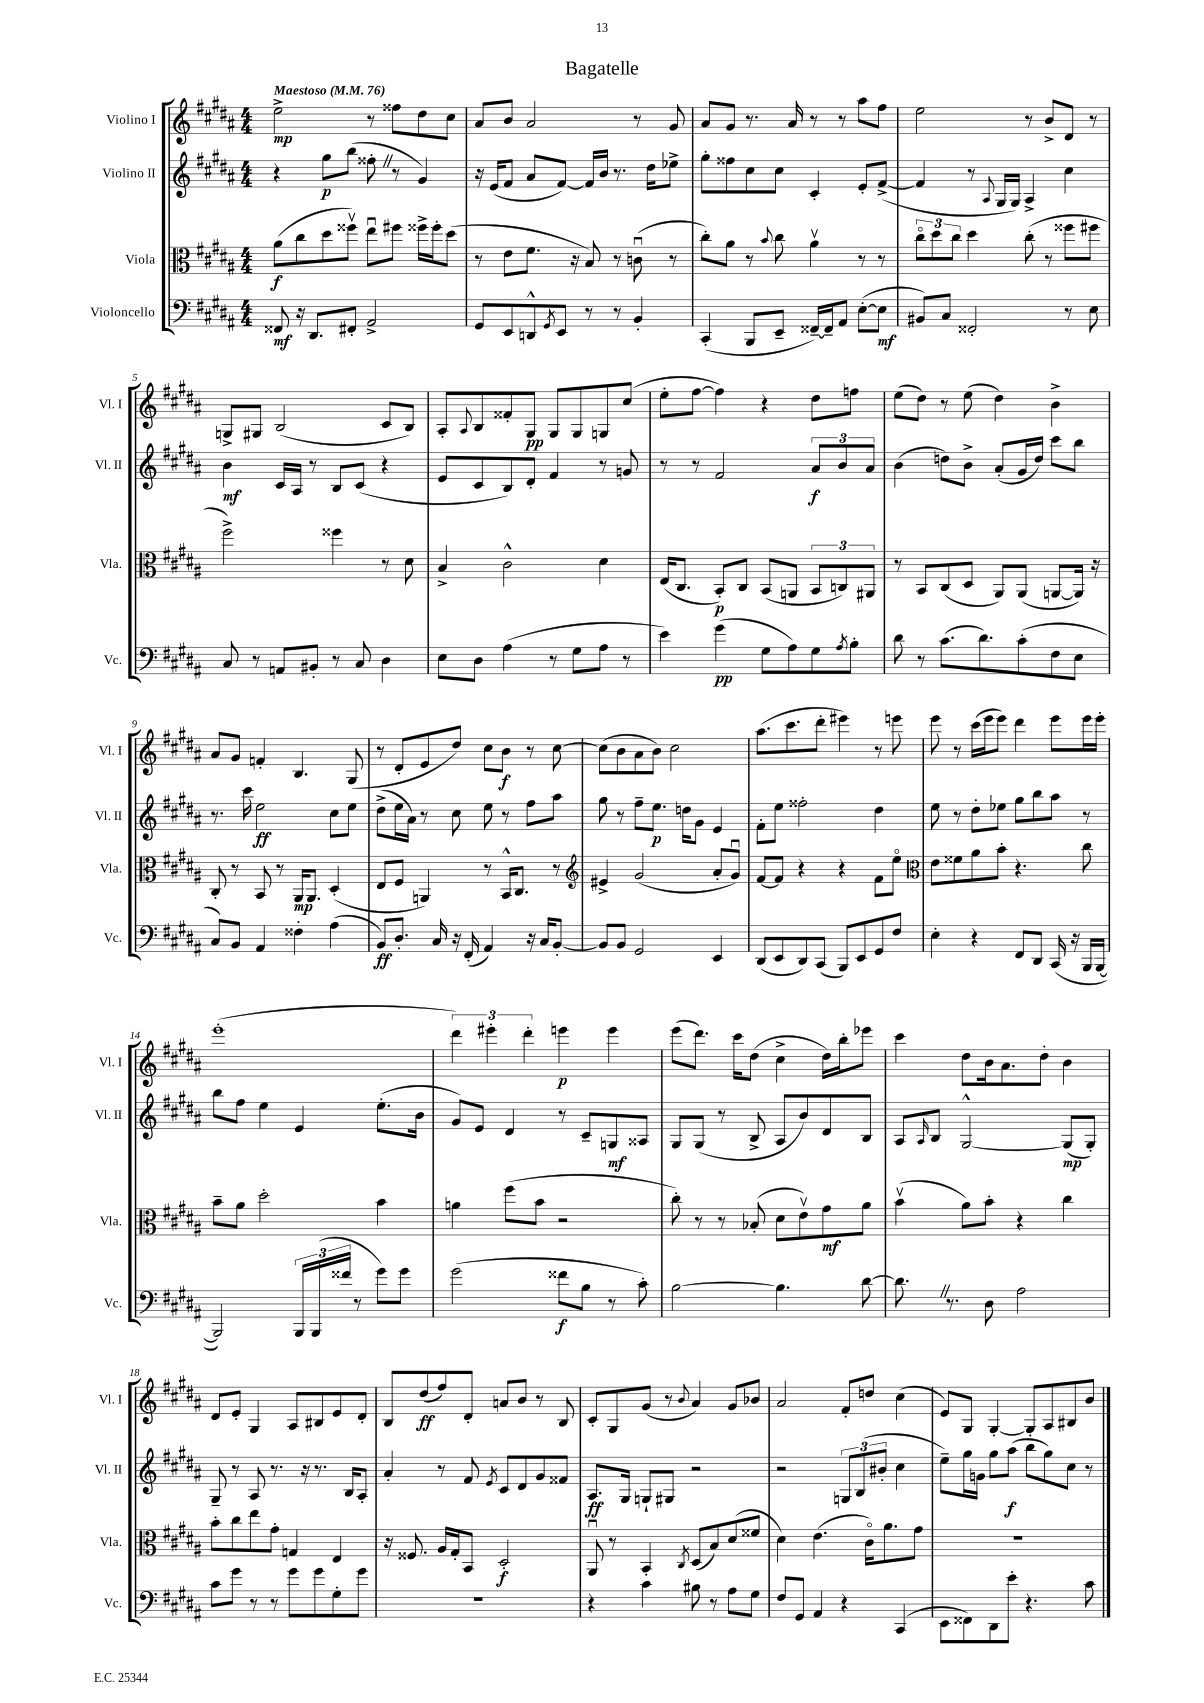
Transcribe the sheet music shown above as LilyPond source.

\header { title = "Bagatelle" }
<<
\new StaffGroup <<
\new Staff = "s0" \with { instrumentName = "Violino I" shortInstrumentName = "Vl. I" } {
    \clef treble \key b \major \numericTimeSignature \time 4/4 \tempo "Maestoso" 4 = 76
    e''2->\mp r8 fisis''8 dis''8 cis''8 |
    ais'8 b'8 ais'2 r8 gis'8 |
    ais'8 gis'8 r8. ais'16 r8 r8 ais''8 fis''8 |
    e''2 r8 b'8-> dis'8 r8 |
    g8-> gis8 b2( cis'8 b8) |
    ais8-. \appoggiatura { ais8 } b8 fisis'8-. gis8\pp gis8 gis8 g8 cis''8( |
    e''8-. fis''8~ fis''4) r4 dis''8 f''8 |
    e''8( dis''8) r8 e''8( dis''4) b'4-> |
    ais'8 gis'8 f'4-. b4. gis8( |
    r8 dis'8-. e'8 dis''8) cis''8 b'8\f r8 cis''8~ |
    cis''8( b'8 ais'8 b'8) cis''2 |
    ais''8.( cis'''8. dis'''8-. eis'''4) r8 e'''8 |
    e'''8 r8 cis'''16( e'''16 e'''8) dis'''4 e'''8 e'''16 e'''16-. |
    e'''1-.( |
    \tuplet 3/2 { dis'''4) eis'''4-. dis'''4-. } e'''4\p e'''4 |
    e'''8( dis'''8.) cis'''16 dis''8( cis''4-> dis''16) b''16-. ees'''8 |
    cis'''4 dis''8 b'16 ais'8. dis''8-. b'4 |
    dis'8 e'8-. gis4 ais8 bis8 e'8 dis'8-. |
    b8 dis''8\ff( fis''8) dis'8-. a'8 b'8 r8 b8 |
    cis'8-. gis8 gis'8( r8 \appoggiatura { b'8 } ais'4) gis'8 bes'8 |
    ais'2 fis'8-. d''8 cis''4( |
    e'8) gis8 gis4~-. gis8-. ais8 bis8 b'8 \bar "|." |
}
\new Staff = "s1" \with { instrumentName = "Violino II" shortInstrumentName = "Vl. II" } {
    \clef treble \key b \major \numericTimeSignature \time 4/4
    r4 gis''8\p b''8( fisis''8-. \once \override BreathingSign.text = \markup { \musicglyph "scripts.caesura.straight" } \breathe r8 gis'4) |
    r16 e'16( fis'8 ais'8 fis'8~) fis'16 b'16 r8. dis''16 ees''8-> |
    gis''8-. fisis''8 cis''8 cis''8 cis'4-. e'8-. fis'8~->( |
    fis'4 r8 \appoggiatura { ais8 } gis16 gis16) ais4-> cis''4 |
    b'4\mf cis'16 ais16 r8 b8 cis'8( r4 |
    e'8 cis'8 b8) dis'8-. fis'4 r8 g'8 |
    r8 r8 fis'2 \tuplet 3/2 { ais'8\f b'8 ais'8 } |
    b'4( d''8) b'8-> ais'8-.( gis'16 d''16) cis'''8 b''8 |
    r8. cis'''16 e''2\ff cis''8 e''8 |
    dis''8->( e''16 ais'16) r8 cis''8 e''8 r8 fis''8 ais''8 |
    gis''8 r8 fis''8-- e''8.\p d''16 gis'8 e'4 |
    fis'8-. e''8 fisis''2-. dis''4 |
    e''8 r8 dis''8-. ees''8 gis''8 b''8 ais''8 r8 |
    b''8 fis''8 e''4 e'4 e''8.-.( b'16 |
    gis'8) e'8 dis'4 r8 cis'8-- g8\mf aisis8 |
    gis8 gis8( r8 b8-> ais8 b'8) dis'8 b8 |
    ais8 \grace { ais16 } b8 gis2~-^ gis8\mp( gis8-.) |
    gis8-- r8 ais8 r8. r16 r8. b16 ais8-. |
    ais'4-. r8 fis'8 \acciaccatura { e'8 } cis'8 dis'8 gis'8 fisis'8 |
    ais8.\ff gis16 g8-! gis8 r2 |
    r2 \tuplet 3/2 { g8 b8( bis'8-. } cis''4 |
    e''8--) gis''16 g'16 gis''8 ais''8\f( b''8 gis''8) cis''8 r8 \bar "|." |
}
\new Staff = "s2" \with { instrumentName = "Viola" shortInstrumentName = "Vla." } {
    \clef alto \key b \major \numericTimeSignature \time 4/4
    ais'8\f( cis''8 dis''8 fisis''8\upbow) e''8\downbow fis''8 fisis''16-> fisis''16-. dis''8( |
    r8 e'8 fis'8. r16 b8) r8 c'8\downbow( r8 |
    cis''8-.) ais'8 r8 \appoggiatura { b'8 } cis''8 ais'4\upbow r8 r8 |
    \tuplet 3/2 { cis''8\flageolet dis''8 cis''8 } dis''4 cis''8-.( r8 fisis''8 fis''8 |
    fis''2->) fisis''4 r8 dis'8 |
    b4-> cis'2-^ dis'4 |
    e16( cis8. b,8-.\p) cis8 b,8( a,8 \tuplet 3/2 { b,8 c8) ais,8 } |
    r8 b,8 cis8( dis8 ais,8) ais,8( a,8~ a,16) r16 |
    cis8-. r8 b,8 r8 ais,16\mp ais,8. dis4-.( |
    e8 fis8 a,4) r8 b,16-^ cis8. r8 |
    \clef treble eis'4-> gis'2( ais'8-. gis'8\downbow) |
    fis'8~ fis'8 r4 r4 fis'8 e''8\flageolet |
    \clef alto e'8 fisis'8 ais'8 b'8-. r4. cis''8 |
    b'8-- ais'8 dis''2-. b'4 |
    a'4 fis''8( b'8 r2 |
    cis''8-.) r8 r8 bes8-.( dis'8 e'8\upbow) gis'8\mf ais'8 |
    b'4\upbow( ais'8) b'8-. r4 cis''4 |
    b'8-. cis''8 e''8 gis'8-. g4 e4 |
    r16 fisis8. ais16 gis16-. b,8 dis2-.\f |
    ais,8\downbow r8 b,4-. \acciaccatura { cis8 } dis8( b8) dis'8( fisis'8 |
    dis'4) e'4.( cis'16\flageolet) ais'8. gis'8 |
    R1 \bar "|." |
}
\new Staff = "s3" \with { instrumentName = "Violoncello" shortInstrumentName = "Vc." } {
    \clef bass \key b \major \numericTimeSignature \time 4/4
    fisis,8\mf r16 dis,8. fis,8-. ais,2-> |
    gis,8 e,8 d,8-^ \acciaccatura { gis,8 } e,8 r8 r8 b,4-. |
    cis,4-.( b,,8 e,8-- fisis,16~--) fisis,16-- ais,8 e8~-.( e8\mf |
    bis,8) cis8 fisis,2-. r8 e8 |
    cis8 r8 a,8 bis,8-. r8 cis8 dis4 |
    e8 dis8 ais4( r8 gis8 ais8 r8 |
    e'4) gis'4\pp( gis8 ais8) gis8 \acciaccatura { ais8 } b8-. |
    dis'8 r8 cis'8.( dis'8.) cis'8-.( fis8 e8 |
    cis8) b,8 ais,4 fisis4-. ais4( |
    b,8\ff) dis8.-. cis16 r16 fis,16-.( ais,4) r16 cis16 b,8~-. |
    b,8 b,8 gis,2 e,4 |
    dis,8( e,8 dis,8) cis,8( b,,8) e,8 gis,8 fis8 |
    e4-. r4 fis,8 dis,8 cis,16( r16 b,,16 b,,16~ |
    b,,2) \tuplet 3/2 { b,,16 b,,16( fisis'16 } r8 gis'8) gis'8 |
    gis'2( fisis'8\f b8 r8 cis'8-.) |
    b2~ b4. dis'8~ |
    dis'8. \once \override BreathingSign.text = \markup { \musicglyph "scripts.caesura.straight" } \breathe r8. dis8 ais2 |
    cis'8 gis'8 r8 r8 gis'8 gis'8 gis8-. gis'8 |
    R1 |
    r4 cis'4 bis8 r8 ais8 gis8 |
    fis8 gis,8 ais,4 r4 cis,4( |
    e,8 fisis,8) dis,8 e'8-. r4. cis'8 \bar "|." |
}
>>
>>
